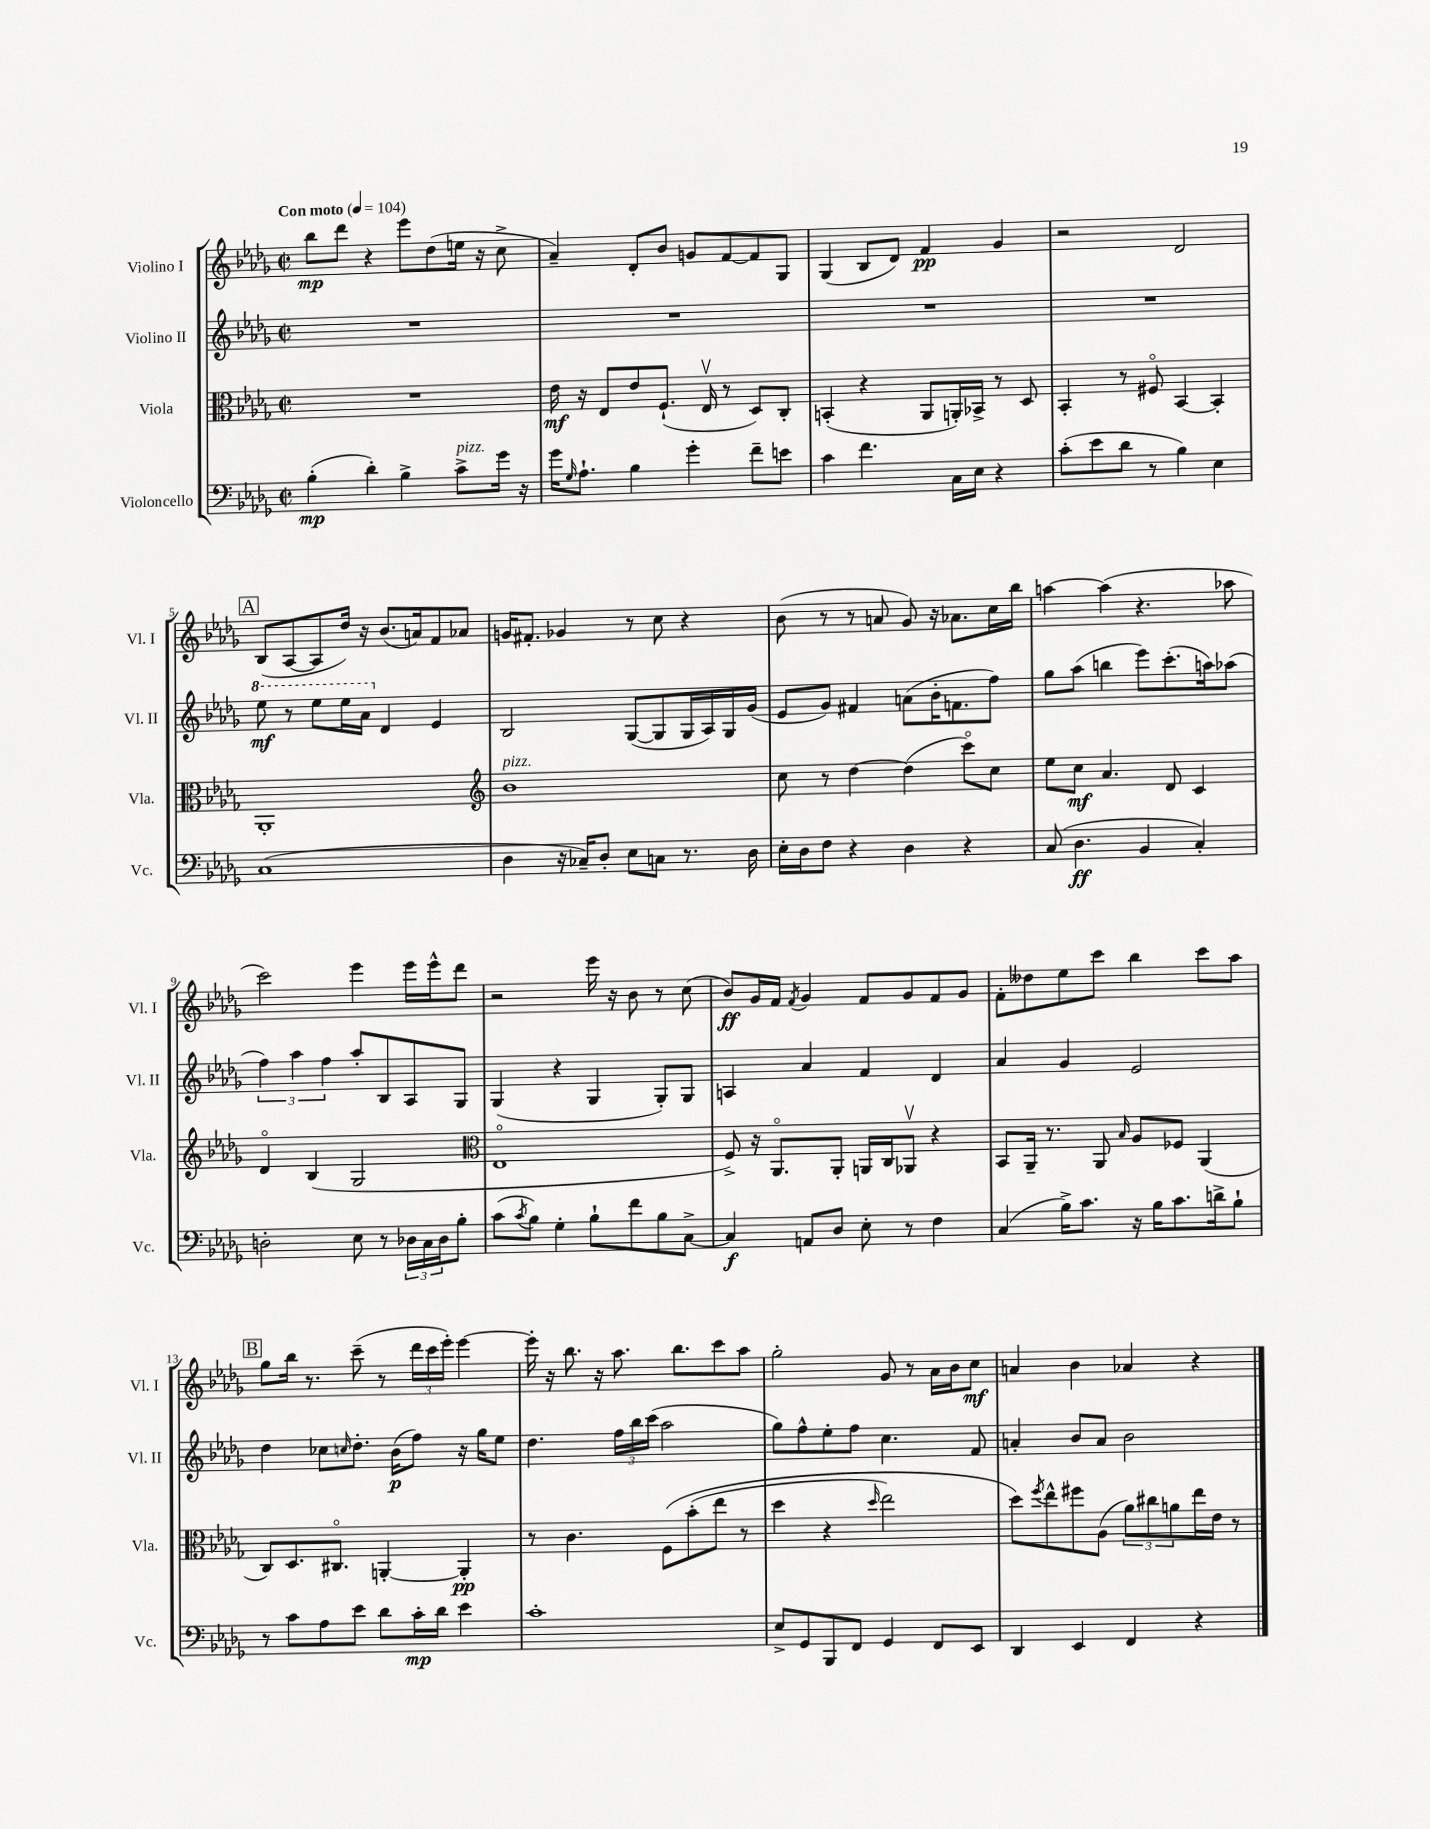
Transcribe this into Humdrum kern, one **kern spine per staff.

**kern	**kern	**kern	**kern
*staff4	*staff3	*staff2	*staff1
*clefF4	*clefC3	*clefG2	*clefG2
*k[b-e-a-d-g-]	*k[b-e-a-d-g-]	*k[b-e-a-d-g-]	*k[b-e-a-d-g-]
*M2/2	*M2/2	*M2/2	*M2/2
*met(c|)	*met(c|)	*met(c|)	*met(c|)
*MM104	*MM104	*MM104	*MM104
(4B-'\	1r	1r	8bb-\L
.	.	.	8ddd-\J
4d-'\)	.	.	4r
4B-^\	.	.	8eee-\L
.	.	.	(8dd-\
8c^\L	.	.	16ee\Jk
.	.	.	16r
16g-\Jk	.	.	8cc^\
16r	.	.	.
=	=	=	=
16g-\LK	16e-\	1r	4a-~/)
16qqG-/	.	.	.
8.A-`\J	16r	.	.
.	8E-/L	.	.
4B-\	8e-/	.	8d-'/L
.	(8.F`/J	.	8b-/J
4g-'\	.	.	8g/L
.	16E-v/	.	.
.	8r	.	[8f/
8f~\L	8D-/L)	.	8f/]
8e\J	8C'/J	.	8G-/J
=	=	=	=
4c\	(4BB'/	1r	(4G-/
4.f\	4r	.	8B-/L
.	.	.	8d-/J)
.	8AA-/L	.	4f/
16C\LL	16AA'/L)	.	.
16E-\JJ	16BB-^/JJ	.	.
4r	8r	.	4g-/
.	8D-/	.	.
=	=	=	=
(8c'\L	4BB-'/	1r	2r
8e-\	.	.	.
8d-\J	8r	.	.
8r	8F#o/	.	.
4B-\)	[4BB-/	.	2d-/
4E-\	4BB-'/]	.	.
=	=	=	=
(1C	1AA-'	8eee-\	(8B-/L
.	.	8r	[8A-/
.	.	8eee-\L	8A-/]
.	.	16eee-\L	16dd-/Jk)
.	.	16aa-\JJ	16r
.	.	4d-/	(8.b-/L
.	.	.	16a/k)
.	.	4e-/	8f/
.	.	.	8a-/J
=	=	=	=
*	*clefG2	*	*
4D-\	1b-	2B-/	16g/LK
.	.	.	8.f#'/J
16r	.	.	4g-/
16C-~/LK)	.	.	.
8D-'/J	.	.	.
8E-\L	.	([8G-/L	8r
8C\J	.	8G-/]	8cc\
8.r	.	16G-/L	4r
.	.	16A-/)	.
.	.	16G-/	.
16D-\	.	(16g-/JJ	.
=	=	=	=
16E-'\LL	8cc\	8e-/L	(8b-\
16D-\J	.	.	.
8F\J	8r	8g-/J)	8r
4r	[4dd-\	4f#/	8r
.	.	.	8a/
4D-\	(4dd-\]	(8a\L	8g-/)
.	.	16b-'\K	16r
.	.	8.f\	8.a-\L
4r	8ccco\L)	.	.
.	8cc\J	8ff\J)	16cc\L
.	.	.	16bb-\JJ
=	=	=	=
(8C/	8ee-\L	8gg-\L	[4aa\
4.D-\	8cc\J	(8aa-\J	.
.	4.a-/	4bb\	(4aa\]
4BB-/	.	8eee-\L)	4.r
.	8d-/	(8.ccc'\	.
4C'/)	4c/	.	.
.	.	16aa\k)	.
.	.	(8aa-\J	8aa-\
=	=	=	=
2D'\	4d-o/	6ff\)	2ccc\)
.	.	6aa-\	.
.	(4B-/	.	.
.	.	6ff\	.
8E-\	2G-/	8aa-'/L	4eee-\
8r	.	8B-/	.
24D-\LL	.	8A-/	16eee-\LL
24C\	.	.	.
.	.	.	16eee-^^\J
24D-\J	.	.	.
8B-'\J	.	8G-/J	8ddd-\J
=	=	=	=
*	*clefC3	*	*
(8c\L	1E-o	(4G-/	2r
8qc/	.	.	.
8B-\J)	.	.	.
4G-'\	.	4r	.
8B-`\L	.	4G-/	16eee-\
.	.	.	16r
8f\	.	.	8b-\
8B-\	.	8G-'/L)	8r
[8C^\J	.	8G-/J	(8cc\
=	=	=	=
4C/]	8F^/)	4A/	8b-/L)
.	16r	.	16g-/L
.	8.AA-o/L	.	16f/JJ
.	.	.	8qf/
8AA/L	.	4a-/	4g-/
8D-/J	8AA-'/J	.	.
8E-'\	16AA/LL	4f/	8f/L
.	16C/J	.	.
8r	8AA-v/J	.	8g-/
4F\	4r	4d-/	8f/
.	.	.	8g-/J
=	=	=	=
(4C/	8BB-/L	4a-/	8f'\L
.	16AA-~/Jk	.	8dd--\
.	8.r	.	.
16B-^\LK)	.	4g-/	8ee-\
8.c\J	.	.	.
.	8AA-/	.	8ccc\J
.	16qqB-/	.	.
16r	8A-/L	2e-/	4bb-\
16B-\LK	.	.	.
8.c\	8F-/J	.	.
.	(4AA-/	.	8ccc\L
16d^\k	.	.	.
8B-`\J	.	.	8aa-\J
=	=	=	=
8r	8C/L)	4dd-\	8gg-\L
8c\L	8.D-/	.	16bb-\Jk
.	.	.	8.r
8A-\	.	8cc-\L	.
.	8.C#o/J	.	.
.	.	16qqcc/	.
8e-\J	.	8.dd-'\J	(8ccc~\
8d-\L	[4AA'/	.	8r
.	.	(16b-\LK	.
16c'\L	.	8ff\J)	24ddd-\LL
.	.	.	24ccc\
16d-\JJ	.	.	.
.	.	.	24eee-'\JJ)
4e-\	4AA'/]	16r	[4eee-\
.	.	16gg-\LK	.
.	.	8ee-\J	.
=	=	=	=
1c'	8r	4.dd-\	16eee-'\]
.	.	.	16r
.	4.c\	.	8.bb-\
.	.	.	16r
.	.	24ff\LL	8.aa-\
.	.	24bb-\	.
.	.	(24ccc\JJ	.
.	&(8F\L	2aa-\	.
.	.	.	8.bb-\L
.	(8b-'\	.	.
.	8ee-\J	.	8ccc\
.	8r	.	8aa-\J
=	=	=	=
8E-^/L	4dd-\	8gg-\L)	2gg-'\
8GG-/	.	8ff^^\	.
8BBB-/	4r	8ee-'\	.
8FF/J	.	8ff\J	.
.	16qqdd-/	.	.
4GG-/	2ee-\)	4.cc\	8g-/
.	.	.	8r
8FF/L	.	.	16a-\LL
.	.	.	16b-\J
8EE-/J	.	8f/	8cc\J
=	=	=	=
4DD-/	8dd-\L&)	4a'/	4a/
.	8qff/	.	.
.	8ee-^^\	.	.
4EE-/	8ff#\	8b-/L	4b-\
.	(8A-\J	8a/J	.
4FF/	12a-\L)	2b-\	4a-/
.	12cc#\	.	.
.	12a\	.	.
4r	16ee-\L	.	4r
.	16e-\JJ	.	.
.	8r	.	.
==	==	==	==
*-	*-	*-	*-
